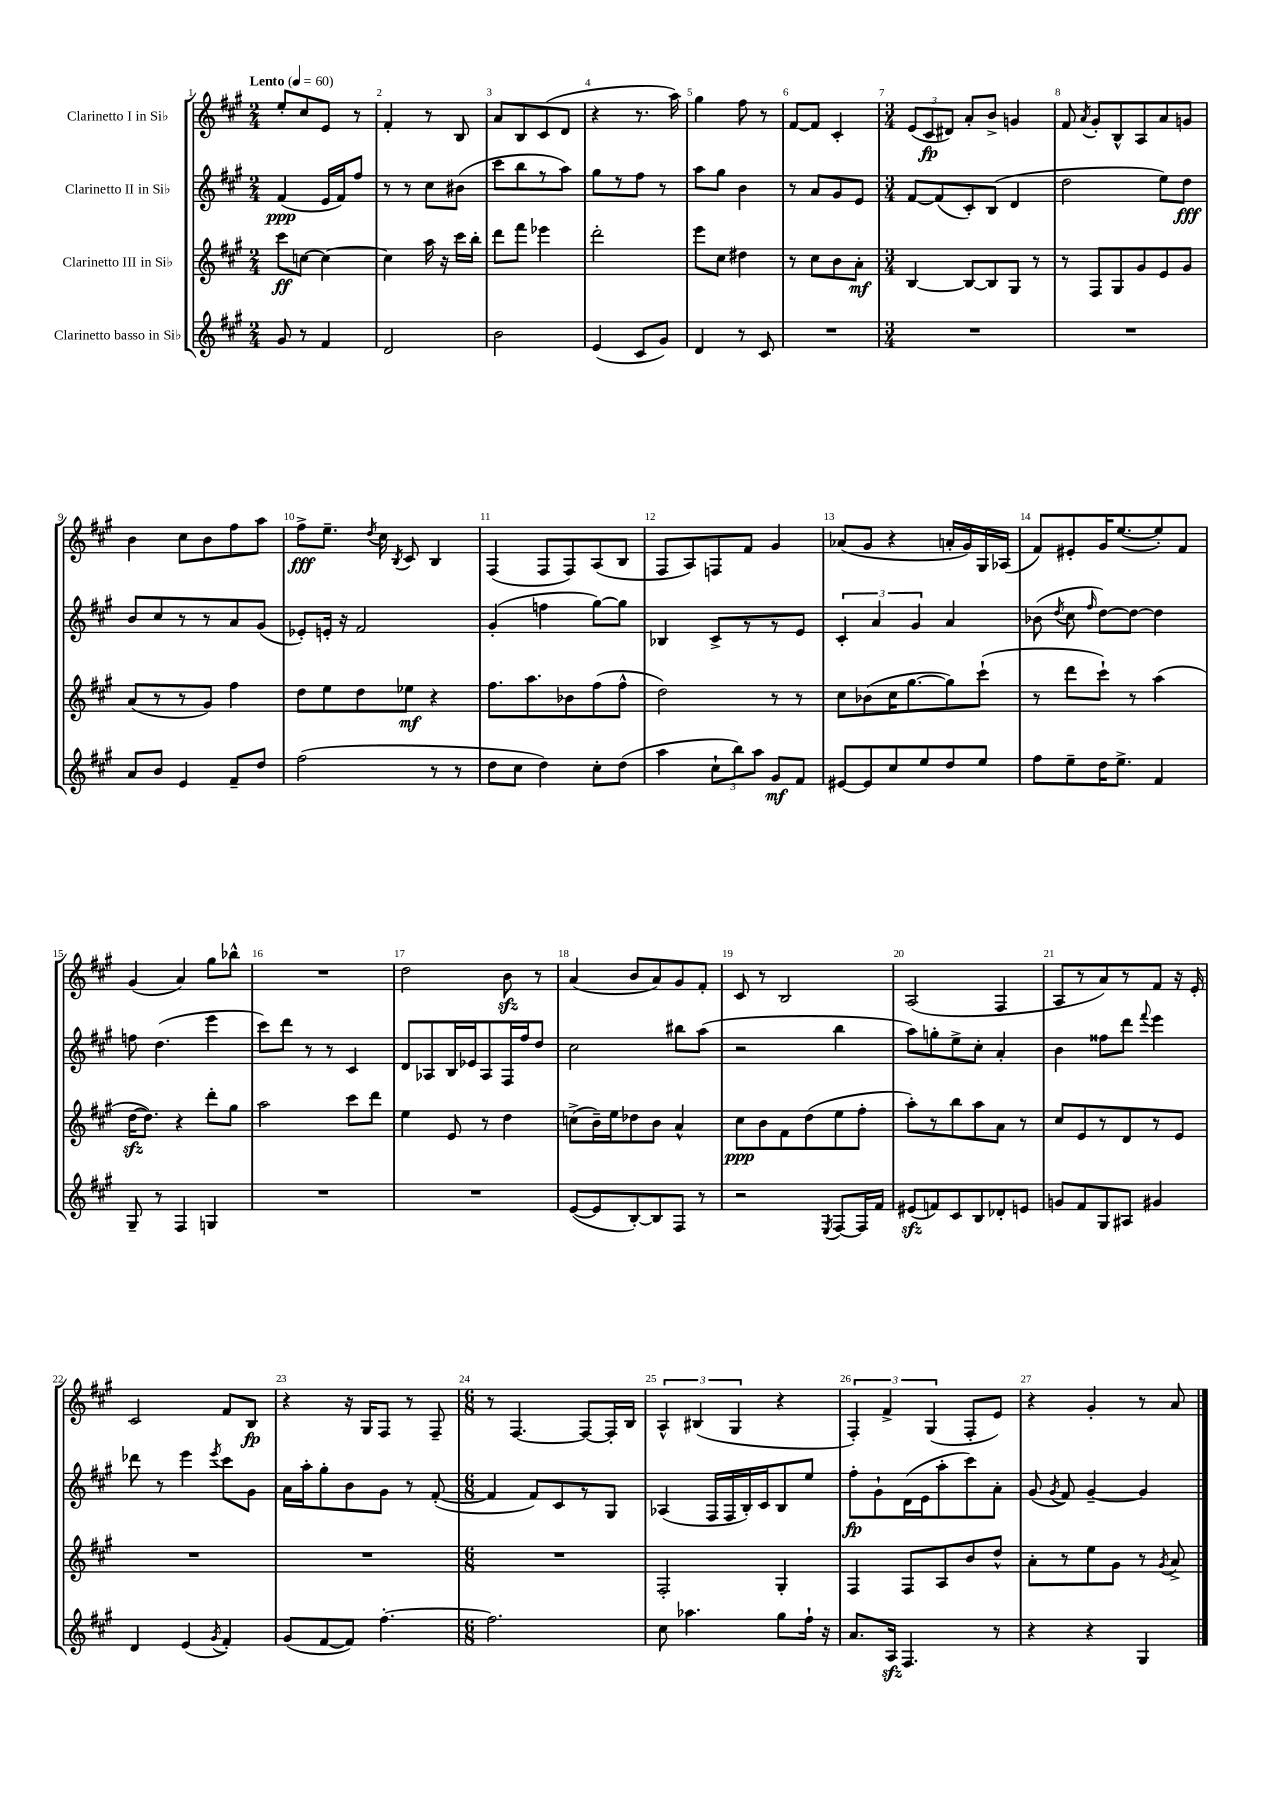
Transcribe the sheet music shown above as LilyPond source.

<<
\new StaffGroup <<
\new Staff = "s0" \with { instrumentName = "Clarinetto I in Sib" } {
    \clef treble \key a \major \numericTimeSignature \time 2/4 \tempo "Lento" 4 = 60
    \autoBeamOff e''8[-. cis''8 e'8] r8 |
    fis'4-. r8 b8 |
    a'8[ b8 cis'8( d'8] |
    r4 r8. a''16) |
    gis''4 fis''8 r8 |
    fis'8[~ fis'8] cis'4-. |
    \numericTimeSignature \time 3/4 \tuplet 3/2 { e'8[( cis'8\fp dis'8]) } a'8[-. b'8]-> g'4 |
    fis'8 \acciaccatura { a'8 } gis'8[-. b8-^ a8 a'8 g'8] |
    b'4 cis''8[ b'8 fis''8 a''8] |
    fis''8[->\fff e''8.]-- \acciaccatura { d''8 } cis''16 \acciaccatura { b8 } cis'8 b4 |
    fis4( fis8[ fis8) a8( b8] |
    fis8[ a8) f8 fis'8] gis'4 |
    aes'8[( gis'8] r4 a'16[-. gis'16) gis16 aes16]( |
    fis'8[) eis'8-. gis'16 e''8.~( e''8-.) fis'8] |
    gis'4( a'4) gis''8[ bes''8]-^ |
    R2. |
    d''2 b'8\sfz r8 |
    a'4( b'8[ a'8) gis'8 fis'8]-. |
    cis'8 r8 b2 |
    a2( fis4 |
    a8[ r8 a'8) r8 fis'8] r16 e'16-. |
    cis'2 fis'8[ b8]\fp |
    r4 r16 gis16[ fis8] r8 fis8-- |
    \numericTimeSignature \time 6/8 r8 fis4.~ fis8[~ fis16-. b16] |
    \tuplet 3/2 { a4-^ bis4( gis4 } r4 |
    \tuplet 3/2 { fis4-.) fis'4-> gis4( } fis8[-. e'8]) |
    r4 gis'4-. r8 a'8 \bar "|." |
}
\new Staff = "s1" \with { instrumentName = "Clarinetto II in Sib" } {
    \clef treble \key a \major \numericTimeSignature \time 2/4
    \autoBeamOff fis'4\ppp( e'16[ fis'16) fis''8] |
    r8 r8 cis''8[ bis'8]( |
    cis'''8[ b''8 r8 a''8]) |
    gis''8[ r8 fis''8] r8 |
    a''8[ gis''8] b'4 |
    r8 a'8[ gis'8 e'8] |
    \numericTimeSignature \time 3/4 fis'8[~ fis'8( cis'8-.) b8]( d'4 |
    d''2 e''8[) d''8]\fff |
    b'8[ cis''8 r8 r8 a'8 gis'8]( |
    ees'8[-.) e'16]-. r16 fis'2 |
    gis'4-.( f''4 gis''8[~) gis''8] |
    bes4 cis'8[-> r8 r8 e'8] |
    \tuplet 3/2 { cis'4-. a'4 gis'4 } a'4 |
    bes'8( \acciaccatura { d''8 } cis''8 \grace { fis''16 } d''8[~) d''8]~ d''4 |
    f''8 d''4.( e'''4 |
    cis'''8[) d'''8] r8 r8 cis'4 |
    d'8[ aes8 b16 ees'16 aes8 fis16 fis''16 d''8] |
    cis''2 bis''8[ a''8]( |
    r2 b''4 |
    a''8[) g''8-. e''8-> cis''8]-. a'4-. |
    b'4 fisis''8[ d'''8] \appoggiatura { fis'''8 } e'''4 |
    des'''8 r8 e'''4 \acciaccatura { e'''8 } cis'''8[ gis'8] |
    a'16[ a''16-. gis''8-. b'8 gis'8] r8 fis'8~-.( |
    \numericTimeSignature \time 6/8 fis'4 fis'8[) cis'8 r8 gis8] |
    aes4( fis16[ fis16 b16-.) cis'16 b8 e''8] |
    fis''8[-.\fp gis'8-! d'16( e'16 a''8-. cis'''8) a'8]-. |
    gis'8( \acciaccatura { gis'8 } fis'8) gis'4~-- gis'4 \bar "|." |
}
\new Staff = "s2" \with { instrumentName = "Clarinetto III in Sib" } {
    \clef treble \key a \major \numericTimeSignature \time 2/4
    \autoBeamOff cis'''8[\ff c''8]~ c''4~ |
    c''4 a''16 r16 cis'''16[ b''16]-. |
    d'''8[ fis'''8] ees'''4 |
    d'''2-. |
    e'''8[ cis''8] dis''4 |
    r8 cis''8[ b'8 a'8]-.\mf |
    \numericTimeSignature \time 3/4 b4~ b8[~ b8 gis8] r8 |
    r8 fis8[ gis8 gis'8 e'8 gis'8] |
    a'8[( r8 r8 gis'8]) fis''4 |
    d''8[ e''8 d''8 ees''8]\mf r4 |
    fis''8.[ a''8. bes'8 fis''8( fis''8]-^ |
    d''2) r8 r8 |
    cis''8[ bes'8( cis''16 gis''8.~ gis''8) cis'''8]-!( |
    r8 d'''8[ cis'''8]-!) r8 a''4( |
    d''16[~\sfz d''8.]) r4 d'''8[-. gis''8] |
    a''2 cis'''8[ d'''8] |
    e''4 e'8 r8 d''4 |
    c''8[->( b'16--) e''16 des''8 b'8] a'4-^ |
    cis''8[\ppp b'8 fis'8 d''8( e''8 fis''8]-. |
    a''8[-.) r8 b''8 a''8 a'8] r8 |
    cis''8[ e'8 r8 d'8 r8 e'8] |
    R2. |
    R2. |
    \numericTimeSignature \time 6/8 R2. |
    fis2-. gis4-. |
    fis4 fis8[ a8 b'8 d''8]-^ |
    a'8[-. r8 e''8 gis'8] r8 \acciaccatura { gis'8 } a'8-> \bar "|." |
}
\new Staff = "s3" \with { instrumentName = "Clarinetto basso in Sib" } {
    \clef treble \key a \major \numericTimeSignature \time 2/4
    \autoBeamOff gis'8 r8 fis'4 |
    d'2 |
    b'2 |
    e'4( cis'8[ gis'8]) |
    d'4 r8 cis'8 |
    R2 |
    \numericTimeSignature \time 3/4 R2. |
    R2. |
    a'8[ b'8] e'4 fis'8[-- d''8] |
    fis''2( r8 r8 |
    d''8[ cis''8] d''4) cis''8[-. d''8]( |
    a''4 \tuplet 3/2 { cis''8[-! b''8) a''8] } gis'8[\mf fis'8] |
    eis'8[~ eis'8 cis''8 e''8 d''8 e''8] |
    fis''8[ e''8-- d''16 e''8.]-> fis'4 |
    gis8-- r8 fis4 g4 |
    R2. |
    R2. |
    e'8[~( e'8 b8~-.) b8 fis8] r8 |
    r2 \acciaccatura { e8 } fis8[~ fis16 fis'16] |
    eis'8[\sfz( f'8) cis'8 b8 des'8-. e'8] |
    g'8[ fis'8 gis8 ais8] gis'4 |
    d'4 e'4( \acciaccatura { gis'8 } fis'4-.) |
    gis'8[( fis'8~ fis'8]) fis''4.~-. |
    \numericTimeSignature \time 6/8 fis''2. |
    cis''8 aes''4. gis''8[ fis''16]-! r16 |
    a'8.[ a16]\sfz fis4. r8 |
    r4 r4 gis4 \bar "|." |
}
>>
>>
\layout { \context { \Score \override BarNumber.break-visibility = ##(#f #t #t) barNumberVisibility = #all-bar-numbers-visible } }
